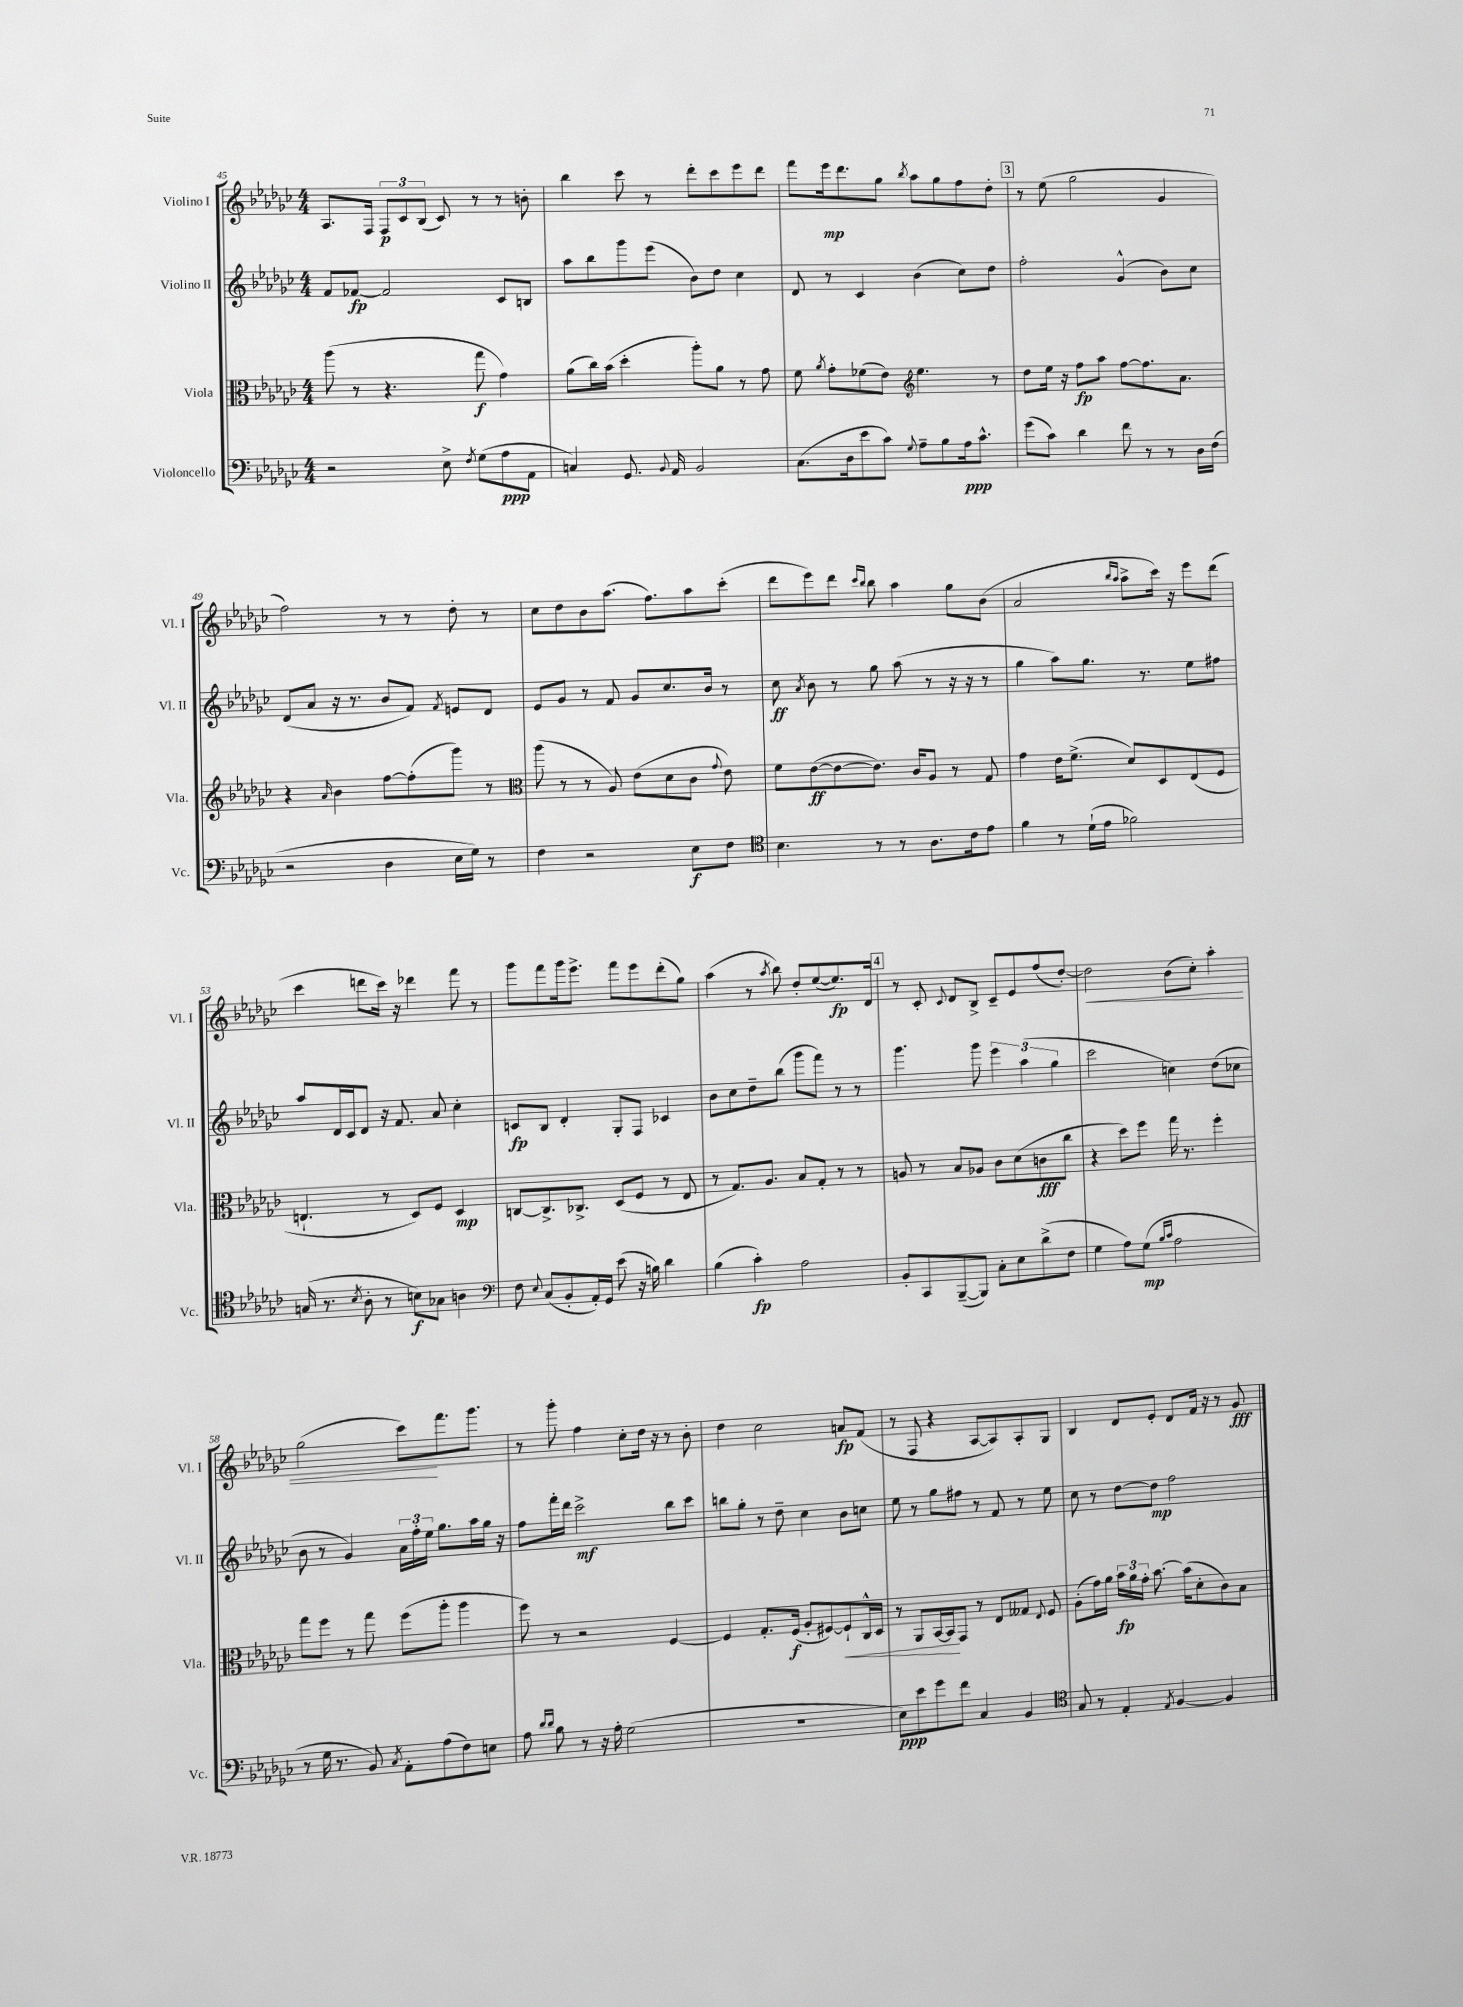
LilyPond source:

<<
\new StaffGroup <<
\new Staff = "s0" \with { instrumentName = "Violino I" shortInstrumentName = "Vl. I" } {
    \clef treble \key ges \major \numericTimeSignature \time 4/4
    \autoBeamOff aes8.[ f16] \tuplet 3/2 { f8[\p ces'8 bes8]( } ces'8) r8 r8 b'8-. |
    bes''4 ces'''8 r8 des'''8[-. ces'''8 ees'''8 des'''8] |
    f'''8[ ees'''16\mp des'''8. ges''8] \acciaccatura { bes''8 } aes''8[ ges''8 f''8 des''8]-. |
    \mark \markup { \box "3" } r8 ees''8( ges''2 ges'4 |
    f''2) r8 r8 des''8-. r8 |
    ces''8[ des''8 bes'8 aes''8.]( f''8.[) aes''8 ces'''8]-.( |
    des'''8[ ees'''8) des'''8] \grace { ces'''16[ bes''16] } bes''8 aes''4 ges''8[ bes'8]( |
    aes'2 \grace { bes''16[ aes''16] } aes''8[-> ces'''16]) r16 ees'''8[ des'''8]( |
    ces'''4 d'''8[ ces'''16]) r16 des'''4 f'''8 r8 |
    ges'''8[ f'''8 ges'''16 ees'''8.]-> f'''8[ ees'''8 des'''8-.( ges''8]) |
    aes''4( r8 \acciaccatura { aes''8 } bes''8) des''8[-. ees''8~( ees''8.\fp) des'16] |
    \mark \markup { \box "4" } r8 ces'8-. \appoggiatura { ces'8 } des'8[ bes8]-> ces'8[-- ees'8 f''8( des''8]~-.) |
    des''2\< bes'8[( ces''8]-.) aes''4-. |
    ges''2( ces'''8[\!) f'''8. ges'''8.] |
    r8 ges'''8-. f''4 ces''8[-. des''16] r16 r8 bes'8-. |
    des''4 ces''2 a'8[\fp f'8]( |
    r8 f8 r4 aes8[~ aes8) aes8-. ges8] |
    bes4 des'8[ ees'8]-. des'8[ f'16] r16 r8 ges'8\fff \bar "|." |
}
\new Staff = "s1" \with { instrumentName = "Violino II" shortInstrumentName = "Vl. II" } {
    \clef treble \key ges \major \numericTimeSignature \time 4/4
    \autoBeamOff f'8[ fes'8]~\fp fes'2 ces'8[ b8] |
    aes''8[ bes''8 ges'''8 ees'''8]( bes'8[) des''8] ces''4 |
    des'8 r8 ces'4 bes'4( ces''8[) des''8] |
    \mark \markup { \box "3" } f''2-. ges'4-^( bes'8[) ces''8] |
    des'8[( aes'8] r16 r8. bes'8[ f'8]) \acciaccatura { f'8 } e'8[ des'8] |
    ees'8[ ges'8] r8 f'8 ges'8[ ces''8. bes'16] r8 |
    ces''8\ff \acciaccatura { aes'8 } bes'8 r8 ges''8 aes''8( r8 r16 r16 r8 |
    ges''4 aes''8[) ges''8.] r8. ees''8[ fis''8] |
    aes''8[ des'16 ces'16 des'8] r16 f'8. aes'8 ces''4-. |
    c'8[\fp bes8] des'4-. ges8[-. f8] ces'4 |
    bes'8[ ces''8 des''8-- bes''8]( ges'''8[ f'''8]) r8 r8 |
    \mark \markup { \box "4" } ges'''4. ges'''8 \tuplet 3/2 { ees'''4 aes''4( ges''4 } |
    ces'''2 c''4) des''8[( ces''8] |
    bes'8 r8 ges'4) \tuplet 3/2 { aes'16[ f''16-. ees''16] } ges''8.[ aes''16 ges''16] r16 |
    f''8[ f'''16-. des'''16] ces'''2->\mf bes''8[ ces'''8] |
    b''8[ ges''8]-. r8 des''8-- ces''4 bes'8[ c''8] |
    ees''8 r8 ges''8[ fis''8] r8 f'8 r8 ees''8 |
    ces''8 r8 des''8[~ des''8]\mp f''2 \bar "|." |
}
\new Staff = "s2" \with { instrumentName = "Viola" shortInstrumentName = "Vla." } {
    \clef alto \key ges \major \numericTimeSignature \time 4/4
    \autoBeamOff aes''8( r8 r4. ges''8\f ges'4) |
    aes'8[( ces''16) bes'16]( des''4-. aes''8[-.) aes'8] r8 ges'8 |
    f'8 \acciaccatura { aes'8 } ges'8[-. fes'8( ees'8]) \clef treble ees''4. r8 |
    \mark \markup { \box "3" } des''8[ ees''16] r16 f''8[\fp aes''8] f''8[~ f''8. aes'8.] |
    r4 \grace { aes'16 } bes'4 f''8[~ f''8-.( ges'''8]) r8 |
    \clef alto aes''8( r8 r8 aes8) ees'8[( des'8 ces'8] \appoggiatura { ges'8 } ees'8) |
    f'8[ ees'8~\ff( ees'8~ ees'8.]) ces'16[ aes8] r8 ges8 |
    ges'4 ees'16[ f'8.]->( des'8[) des8 ees8( f8] |
    e4.-! r8 des8[) f8] des4\mp |
    c8[~ c8.-> ces8.]-> des8[( f8] r8 ees8 |
    r8 ges8.[) aes8.] bes8[ ges8]-. r8 r8 |
    \mark \markup { \box "4" } a8 r8 bes8[ aes8] ces'8[ des'8( c'8\fff ces''8] |
    r4 des''8[) f''8] ges''16 r8. f''4-. |
    ges''8[ f''8] r8 ges''8 f''8[( aes''8]-. aes''4 |
    f''8) r8 r2 f4~ |
    f4 ges8.[-. f16]\f( aes8[-. fis8~) fis8-!\< ces16-^ des16] |
    r8 aes,8[ bes,16~ bes,16\! ges,8] r8 ees8[ geses8] \appoggiatura { ees8 } f8 |
    aes8[-.( ges'16) aes'16] \tuplet 3/2 { bes'16[\fp aes'16 ges'16]-. } bes'8.~ bes'16[( des'8-. ces'8) bes8] \bar "|." |
}
\new Staff = "s3" \with { instrumentName = "Violoncello" shortInstrumentName = "Vc." } {
    \clef bass \key ges \major \numericTimeSignature \time 4/4
    \autoBeamOff r2 ees8-> \acciaccatura { f8 } ges8[( aes8\ppp aes,8] |
    c4) ges,8. \appoggiatura { bes,8 } aes,16 bes,2 |
    ces8.[( des16 ees'8 ces'8]) \appoggiatura { ges8 } aes8[-- bes8 aes16\ppp ces'8.]-^ |
    \mark \markup { \box "3" } ges'8[( ces'8]) des'4 f'8 r8 r8 des16[ f16]( |
    r2 des4 ees16[ ges16]) r8 |
    f4 r2 ees8[\f f8] |
    \clef tenor bes4. r8 r8 aes8.[ ces'16 ees'8] |
    f'4 r8 des'16[-!( ees'16] fes'2) |
    g16( r8. \acciaccatura { bes8 } aes8-. r8 b8[\f) ges8] a4 |
    \clef bass f8 \appoggiatura { ees8 } ces8[( bes,8-. aes,16-.) ges,16] ees'8( r16 b16) des'4 |
    bes4( ces'4-.\fp) aes2 |
    \mark \markup { \box "4" } bes,8[-. ces,8 bes,,8~--( bes,,8]) ces8[-. ees8 des'8->( f8] |
    ges4 aes8[) ges8]\mp( \grace { bes16[ ces'16] } aes2 |
    r8 ges16 r8. bes,8) \acciaccatura { ces8 } aes,8[-. aes8( f8) e8] |
    aes8 \grace { des'16[ des'16] } bes8 r8 r16 aes16-. ges2( |
    R1 |
    ees8[\ppp) ees'8 ges'8 f'8] ces4 bes,4 |
    \clef tenor ges8 r8 ees4-. \acciaccatura { ees8 } f4~ f4 \bar "|." |
}
>>
>>
\layout { \context { \Score currentBarNumber = #45 } }
